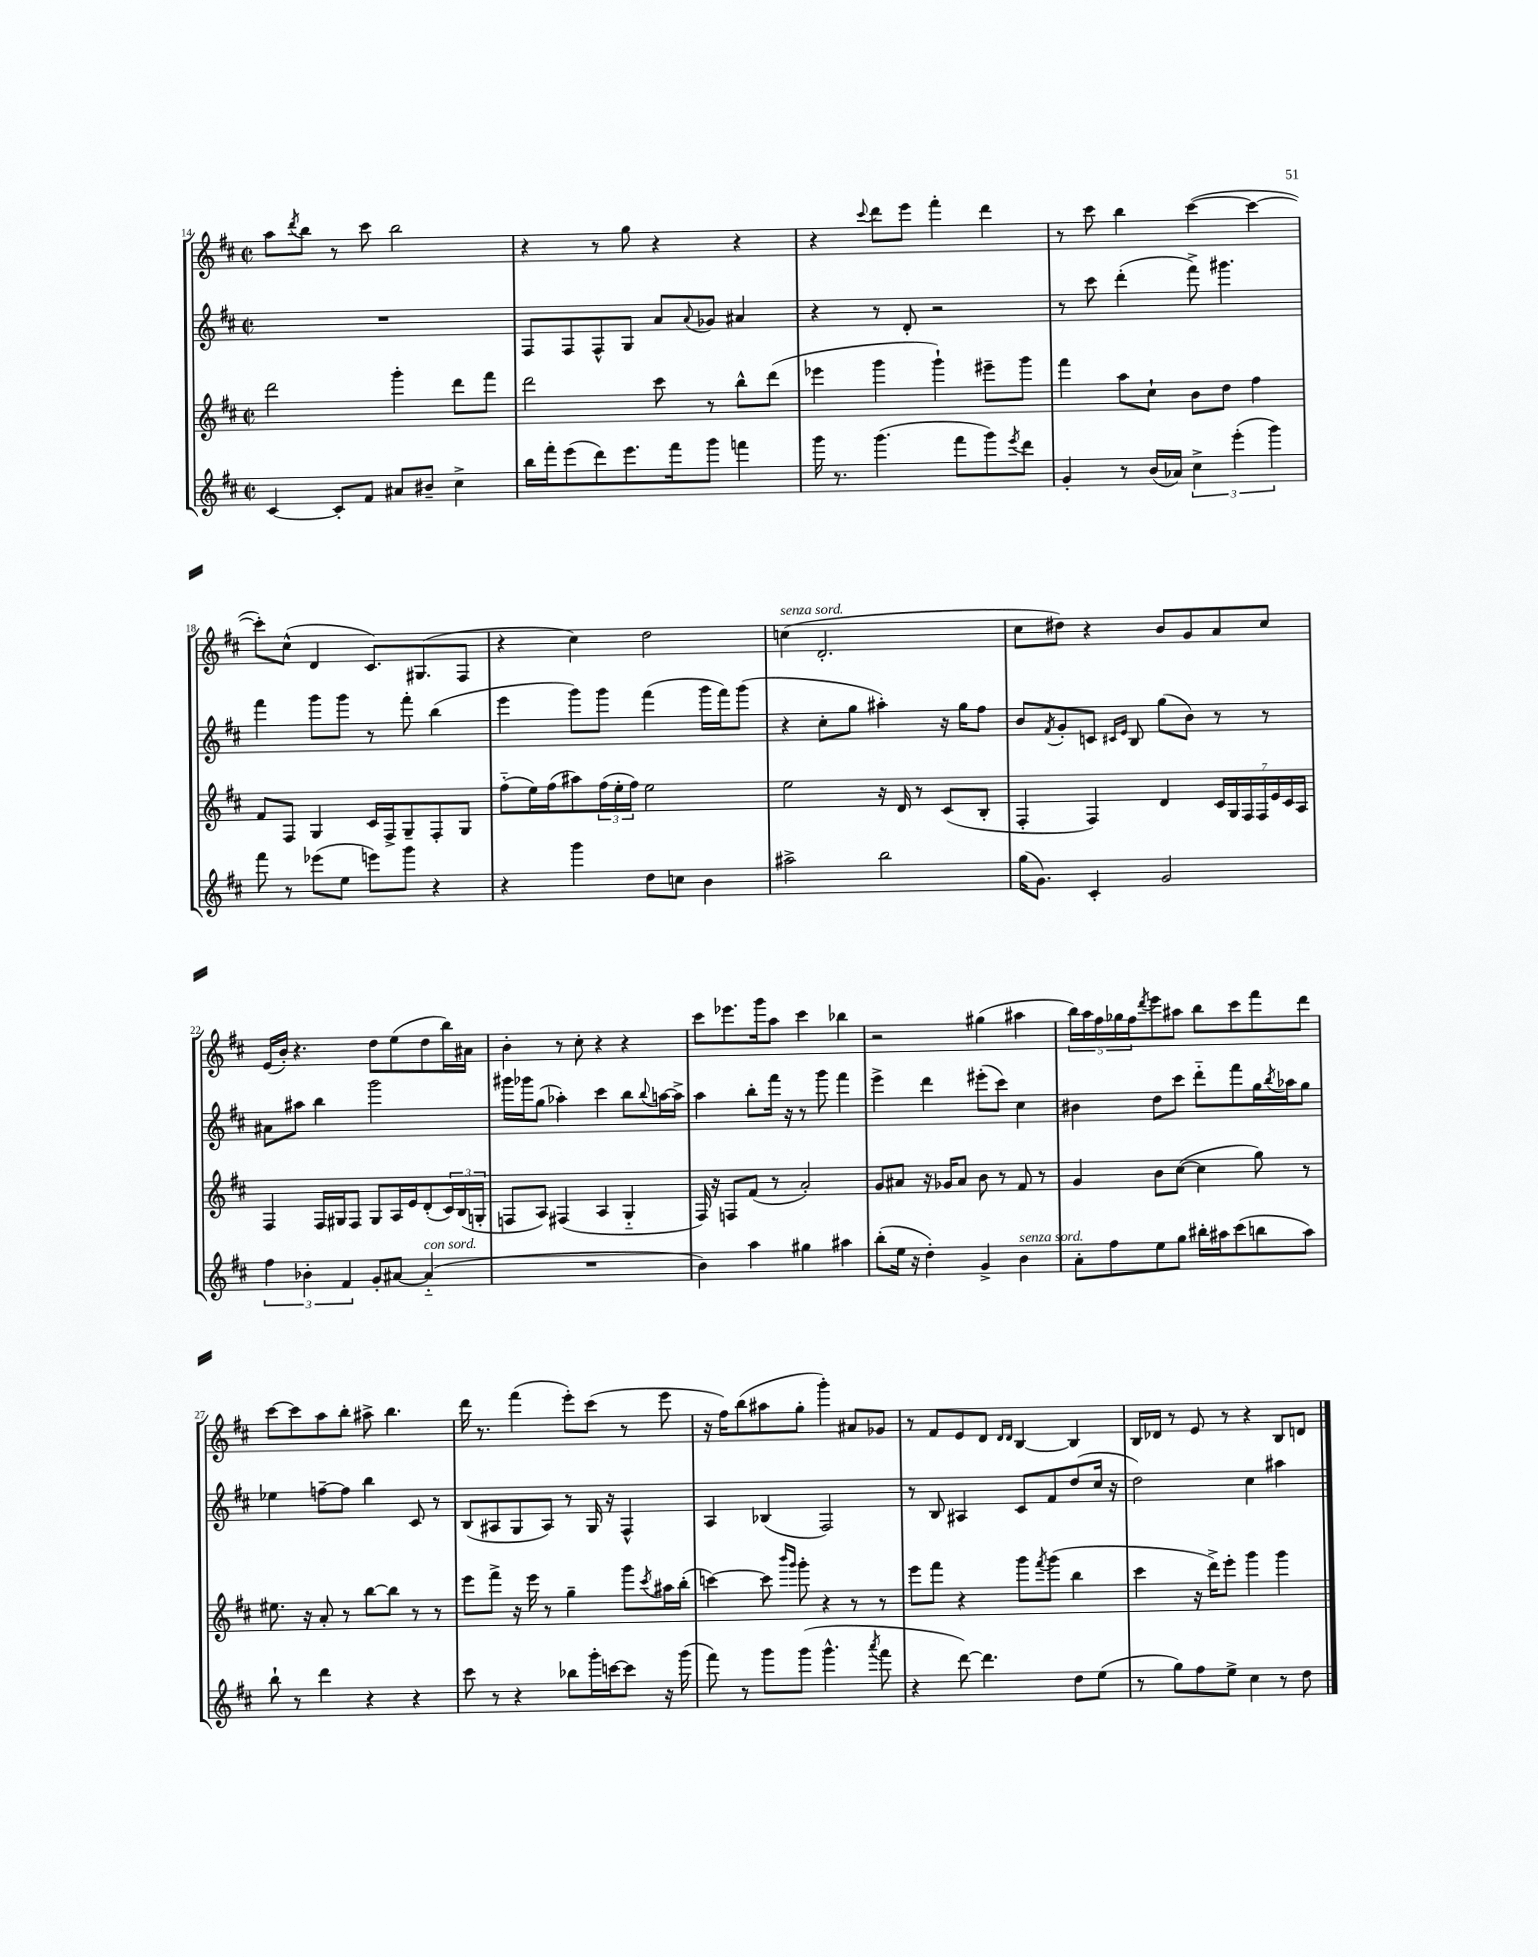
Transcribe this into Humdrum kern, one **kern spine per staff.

**kern	**kern	**kern	**kern
*part4	*part3	*part2	*part1
*staff4	*staff3	*staff2	*staff1
*clefG2	*clefG2	*clefG2	*clefG2
*k[f#c#]	*k[f#c#]	*k[f#c#]	*k[f#c#]
*M2/2	*M2/2	*M2/2	*M2/2
*met(c|)	*met(c|)	*met(c|)	*met(c|)
=14	=14	=14	=14
[4c#/	2ddd\	1r	8aa\L
.	.	.	8qddd/
.	.	.	8bb\J
8c#'/L]	.	.	8r
8f#/J	.	.	8ccc#\
8a#X/L	4ggg'\	.	2bb\
8b#X~/J	.	.	.
4cc#^\	8ddd\L	.	.
.	8fff#\J	.	.
=15	=15	=15	=15
16bb\LL	2ddd\	8F#/L	4r
16fff#'\J	.	.	.
(8eee\	.	8F#/	.
8ddd\)	.	8F#^^/	8r
8.eee\	.	8G/J	8gg\
.	8ccc#\	8a/L	4r
16fff#\k	.	.	.
.	.	8qqa/	.
8ggg\J	8r	8g-X/J	.
4fffn\	8bb^^\L	4a#X/	4r
.	(8ddd\J	.	.
=16	=16	=16	=16
16ggg\	4eee-X\	4r	4r
8.r	.	.	.
.	.	.	8qqccc#/
(4.ggg\	4ggg\	8r	8ddd\L
.	.	8d'/	8eee\J
.	4ggg`\)	2r	4fff#'\
8fff#\L	.	.	.
8ggg\)	8eee#X~\L	.	4ddd\
8qeee/	.	.	.
8ddd\J	8ggg\J	.	.
=17	=17	=17	=17
4g'/	4fff#\	8r	8r
.	.	8ccc#\	8ccc#\
8r	8aa\L	(4ddd'\	4bb\
(16b/LL	8cc#`\J	.	.
16a-X/JJ)	.	.	.
6cc#^\	8b\L	8fff#^\)	([4ccc#\
.	8dd\J	4.ggg#X\	.
(6eee'\	.	.	.
.	4ff#\	.	4ccc#\_
6ggg\)	.	.	.
!!LO:LB:g=z
=18	=18	=18	=18
8fff#\	8f#/L	4fff#\	8ccc#'\L])
8r	8F#/J	.	(8cc#^^\J
(8eee-X\L	4G/	8ggg\L	4d/
8ee\J	.	8ggg\J	.
8eeen\L)	16c#/LL	8r	8.c#/L)
.	16F#^/J	.	.
8ggg\J	8G~/	8fff#'\	.
.	.	.	(8.G#X/
4r	8F#'/	(4bb\	.
.	8G/J	.	8F#/J
=19	=19	=19	=19
4r	(8ff#\L	4eee\	4r
.	16ee\L)	.	.
.	(16ff#\J	.	.
4ggg\	8aa#X\)	8ggg\L)	4cc#\)
.	(24ff#\L	8ggg\J	.
.	24ee'\	.	.
.	24ff#\JJ)	.	.
8dd\L	2ee\	(4fff#\	2dd\
8ccn\J	.	.	.
4b\	.	16ggg\LL	.
.	.	16fff#\J)	.
.	.	(8ggg\J	.
=20	=20	=20	=20
!	!	!	!LO:TX:a:i:t=senza sord.
2aa#X^\	2ee\	4r	(4ccn\
.	.	8cc#'\L	2.d'/
.	.	8gg\J	.
2bb\	16r	4aa#X'\)	.
.	16d/	.	.
.	8r	.	.
.	(8c#/L	16r	.
.	.	16gg\KL	.
.	8B'/J	8ff#\J	.
=21	=21	=21	=21
(16gg\KL	4F#'/	8b/L	8cc#\L
8.g\J)	.	.	.
.	.	8qf#/	.
.	.	8g'/	8dd#X\J)
4c#'/	4F#/)	8cn/J	4r
.	.	16qqc#X/LL	.
.	.	16qqe/JJ	.
.	.	8B/	.
2g/	4d/	(8gg\L	8b/L
.	.	8b\J)	8g/
.	28c#/LL	8r	8a/
.	28G/	.	.
.	28F#/	.	.
.	28F#/	.	.
.	.	8r	8cc#/J
.	28e/	.	.
.	28c#/	.	.
.	28A/JJ	.	.
!!LO:LB:g=z
=22	=22	=22	=22
6ff#\	4F#/	8a#X\L	(16e/LL
.	.	.	16b'/JJ)
.	.	8aa#X\J	4.r
6b-X'\	.	.	.
.	16F#/LL	4bb\	.
.	16G#X/J	.	.
6f#/	.	.	.
.	8F#/J	.	.
8g'/L	8G#/L	2ggg\	8dd\L
[8a#X/J	16A/L	.	(8ee\
.	16e/J	.	.
!LO:TX:a:i:t=con sord.	!	!	!
(4a#/]	(8d'/	.	8dd\
.	24c#/L)	.	16bb\L)
.	(24B/	.	.
.	.	.	16a#X\JJ
.	24Gn'/JJ	.	.
=23	=23	=23	=23
1r	8Fn/L	16ggg#X\LL	4b'\
.	.	16ggg-X\J	.
.	8A/J)	(8gg\J	.
.	(4F#X/	4aa-X'\)	8r
.	.	.	8cc#'\
.	4A/	4ccc#\	4r
.	4G/	8bb\L	4r
.	.	8qqbb/	.
.	.	[16aan\L	.
.	.	16aa^\JJ]	.
=24	=24	=24	=24
4b\)	16F#/)	4aa\	8ccc#\L
.	16r	.	.
.	8Fn/L	.	8.eee-X\
4aa\	(8f#/J	8bb'\L	.
.	.	.	16ggg\k
.	8r	16fff#\Jk	8aa\J
.	.	16r	.
4gg#X\	2a'/)	8r	4ccc#\
.	.	8ggg\	.
4aa#X\	.	4fff#\	4bb-X\
=25	=25	=25	=25
(8bb'\L	8g/L	4eee^\	2r
16ee\Jk	8a#X/J	.	.
16r	.	.	.
4dd'\)	16r	4ddd\	.
.	16g-X/KL	.	.
.	8a#/J	.	.
4g^/	8b\	(8eee#X'\L	(4gg#X\
.	8r	8ccc#\J)	.
!LO:TX:a:i:t=senza sord.	!	!	!
4b\	8f#/	4cc#\	4aa#X\
.	8r	.	.
=26	=26	=26	=26
8a'\L	4g/	4b#X\	20bb\LL)
.	.	.	20aa\
.	.	.	20ff#\
8ff#\	.	.	.
.	.	.	20gg-X\
.	.	.	20ff#\J
.	.	.	8qddd/
8ee\	8b\L	8dd\L	8eee\
8gg\J	([8cc#\J	8ccc#\J	8aa#X\J
16bb#X'\LL	4cc#\]	8ddd\L	8bb\L
16aa#X\J	.	.	.
(8ccc#\	.	8fff#\	8ccc#\
8bbn\	8gg\)	16gg\L	8fff#\
.	.	8qbb/	.
.	.	16aa-X\J	.
8aa#\J)	8r	8gg\J	8ddd\J
!!LO:LB:g=z
=27	=27	=27	=27
8bb`\	8.ee#X\	4ee-X\	[8ccc#\L
8r	.	.	8ccc#\]
.	16r	.	.
4ddd\	8a'/	[8ffn~\L	8aa\
.	8r	8ff\J]	8bb'\J
4r	[8bb\L	4bb\	8aa#X^\
.	8bb\J]	.	4.bb\
4r	8r	8c#/	.
.	8r	8r	.
=28	=28	=28	=28
8ccc#\	8eee\L	(8B/L	16ddd\
.	.	.	8.r
8r	8fff#^\J	8A#X/	.
4r	16r	8G/	(4fff#\
.	16eee\	.	.
.	8r	8A#/J)	.
8bb-X\L	4gg~\	8r	8eee'\L)
16ggg'\L	.	16G/	(8ccc#\J
[16cccn\J	.	16r	.
8ccc\J]	8ggg\L	4F#^^/	8r
.	8qccc#/	.	.
16r	16aa#X\L	.	8eee\
(16ggg\	(16bb'\JJ	.	.
=29	=29	=29	=29
8fff#\)	[4cccn\)	4A/	16r
.	.	.	16ff#\KL)
8r	.	.	(8bb\
8ggg\L	8ccc\]	(4B-X/	8aa#X\
.	16qqbbb/LL	.	.
.	16qqggg/JJ	.	.
(8ggg\J	8ggg'\	.	8gg'\J
4.ggg^^\	4r	2F#/)	4ggg'\)
.	8r	.	8a#X/L
8qaaa/	.	.	.
8fff#\	8r	.	8g-X/J
=30	=30	=30	=30
4r	8eee\L	8r	8r
.	8fff#\J	8B/	8f#/L
[8ddd\)	4r	4A#X/	8e/
4.ddd\]	.	.	8d/J
.	.	.	16qqd/LL
.	.	.	16qqd/JJ
.	8ggg\L	8c#/L	[4B/
.	8qfff#/	.	.
.	(8ggg\J	8f#/	.
8dd\L	4bb\	(8dd/	4B/]
(8ee\J	.	16cc#/Jk	.
.	.	16r	.
=31	=31	=31	=31
8r	4ccc#\	2dd\)	16B/LL
.	.	.	16d-X/JJ
8gg\L)	.	.	8r
8ff#\	16r	.	8e/
.	16ddd^\KL)	.	.
8ee^\J	8eee'\J	.	8r
4cc#\	4ggg\	4cc#\	4r
8r	4ggg\	4aa#X\	8B/L
8dd\	.	.	8dn/J
==	==	==	==
*-	*-	*-	*-
